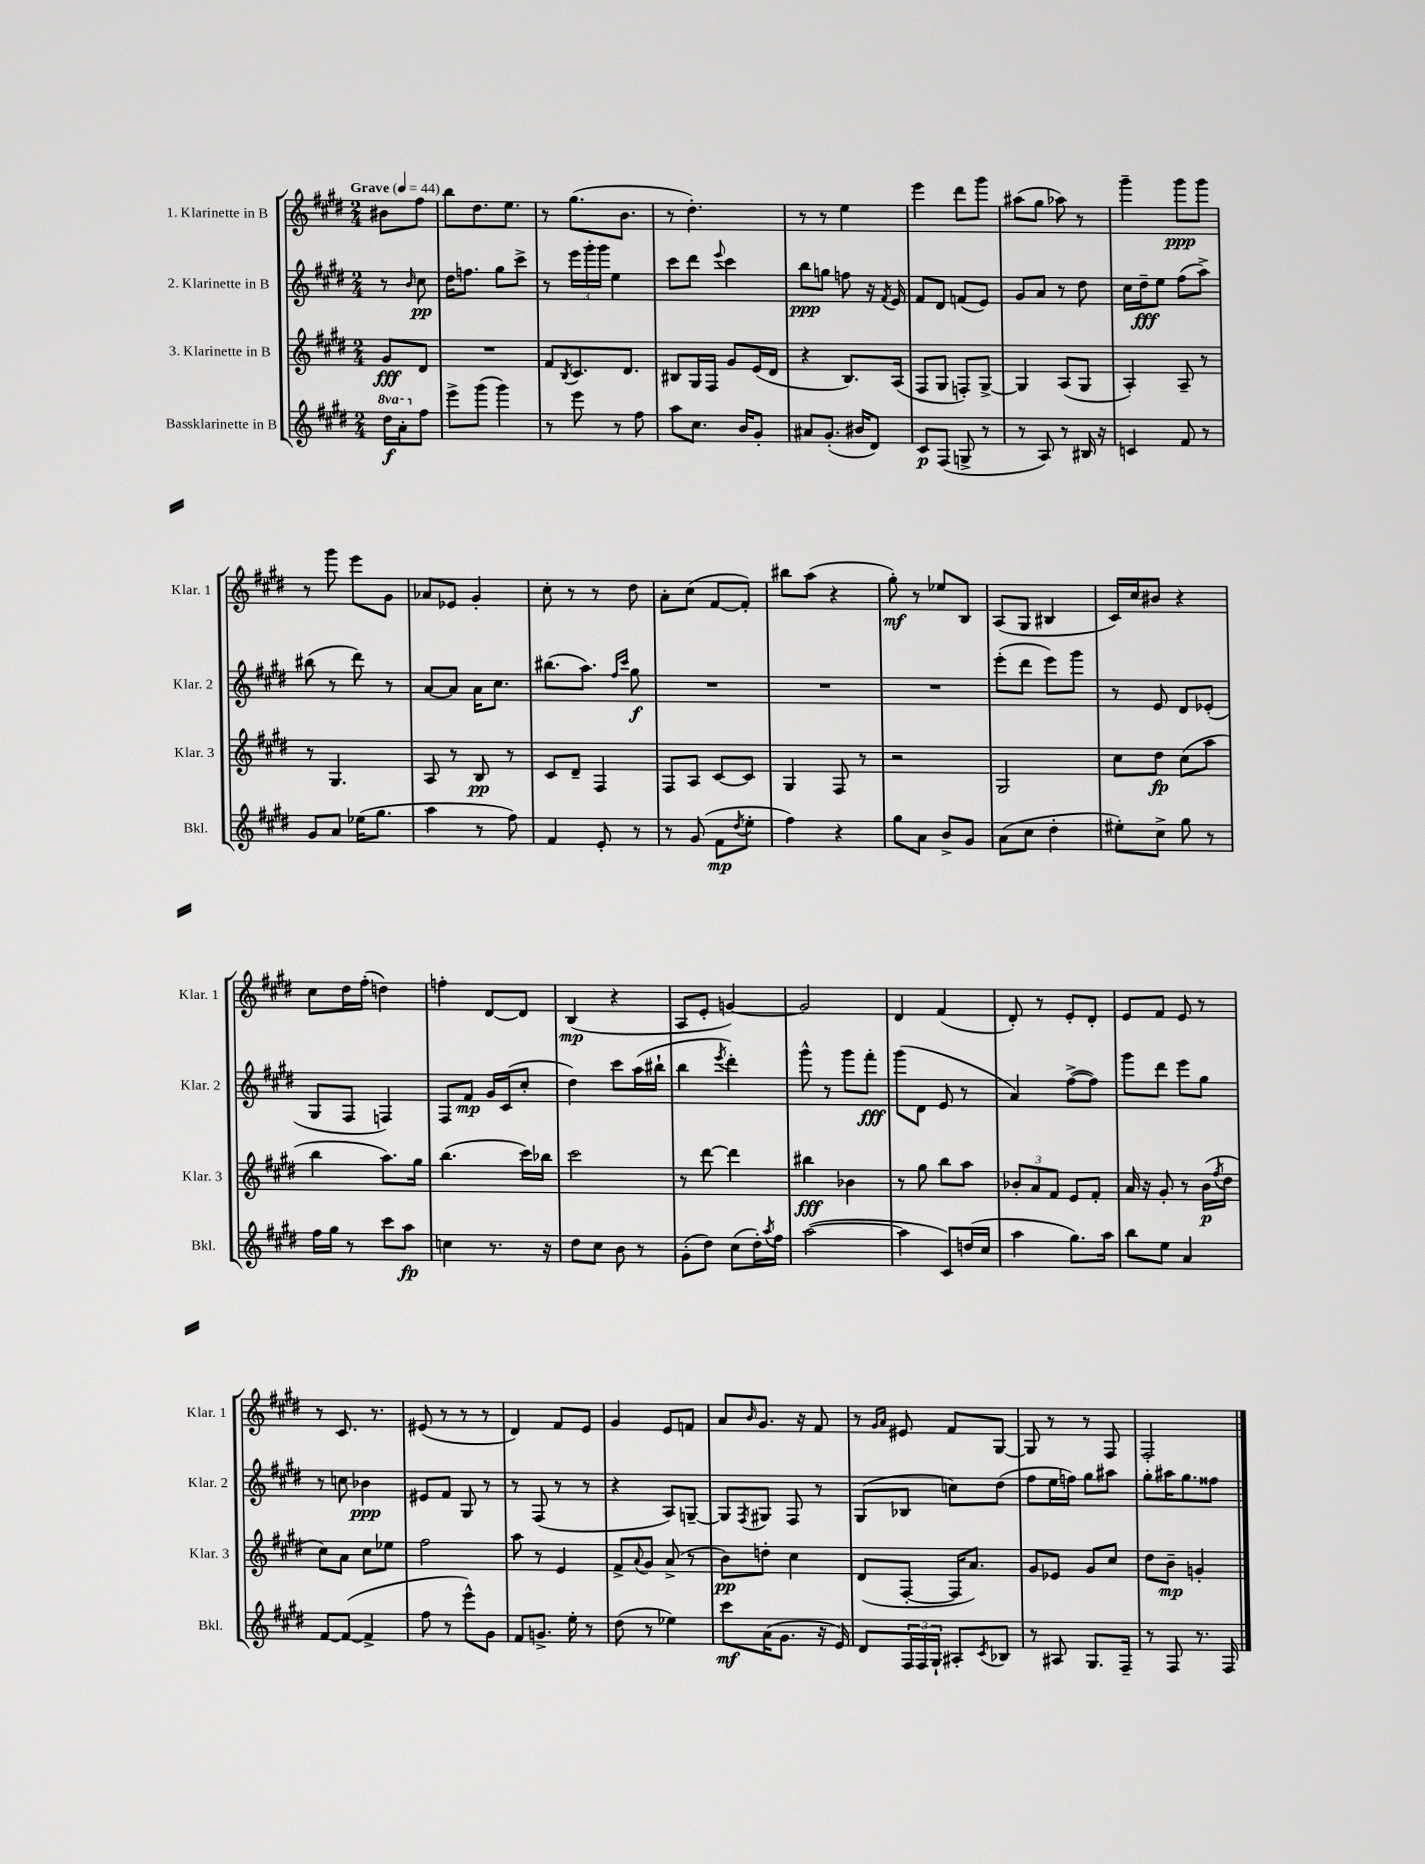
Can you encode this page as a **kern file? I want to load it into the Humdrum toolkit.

**kern	**dynam	**kern	**dynam	**kern	**dynam	**kern	**dynam
*part4	*part4	*part3	*part3	*part2	*part2	*part1	*part1
*staff4	*staff4	*staff3	*staff3	*staff2	*staff2	*staff1	*staff1
*I"Bassklarinette in B	*	*I"3. Klarinette in B	*	*I"2. Klarinette in B	*	*I"1. Klarinette in B	*
*I'Bkl.	*	*I'Klar. 3	*	*I'Klar. 2	*	*I'Klar. 1	*
*clefG2	*	*clefG2	*	*clefG2	*	*clefG2	*
*k[f#c#g#d#]	*	*k[f#c#g#d#]	*	*k[f#c#g#d#]	*	*k[f#c#g#d#]	*
*M2/4	*	*M2/4	*	*M2/4	*	*M2/4	*
*MM44	*	*MM44	*	*MM44	*	*MM44	*
*8va	*	*	*	*	*	*	*
=	=	=	=	=	=	=	=
!	!	!	!	!	!	!LO:TX:a:B:t=Grave	!
16ddd#\LL	f	8g#/L	fff	8r	.	8b#X\L	.
16aa'\J	.	.	.	.	.	.	.
.	.	.	.	16qqb/	.	.	.
*X8va	*	*	*	*	*	*	*
8ff#\J	.	8d#/J	.	8cc#\	pp	8ff#\J	.
=1	=1	=1	=1	=1	=1	=1	=1
8eee^\L	.	2r	.	16dd#\KL	.	8bb\L	.
.	.	.	.	8.ffn\J	.	.	.
(8ggg#\J	.	.	.	.	.	8.dd#\	.
4ggg#\)	.	.	.	8gg#\L	.	.	.
.	.	.	.	.	.	8.ee\J	.
.	.	.	.	8ccc#^\J	.	.	.
=2	=2	=2	=2	=2	=2	=2	=2
8r	.	8f#/L	.	8r	.	8r	.
.	.	8qB/	.	.	.	.	.
8eee\	.	8.c#/	.	24eee\LL	.	(8.gg#\L	.
.	.	.	.	24ggg#'\	.	.	.
.	.	.	.	24ggg#\JJ	.	.	.
8r	.	.	.	4ee\	.	.	.
.	.	8.d#/J	.	.	.	8.b\J	.
8ff#\	.	.	.	.	.	.	.
=3	=3	=3	=3	=3	=3	=3	=3
8aa\L	.	8B#X/L	.	8ccc#\L	.	8r	.
8.cc#\J	.	16G#/L	.	8ddd#\J	.	4.dd#'\)	.
.	.	16F#/JJ	.	.	.	.	.
.	.	.	.	8qqeee/	.	.	.
.	.	8g#/L	.	4ccc#\	.	.	.
16b/KL	.	.	.	.	.	.	.
8g#'/J	.	(16e/L	.	.	.	.	.
.	.	16d#/JJ	.	.	.	.	.
=4	=4	=4	=4	=4	=4	=4	=4
8a#X/L	.	4r	.	8bb\L	ppp	8r	.
(8.g#'/J	.	.	.	8ggn\J	.	8r	.
.	.	8.B/L)	.	8ffn\	.	4ee\	.
16b#X/KL	.	.	.	.	.	.	.
8d#/J)	.	.	.	16r	.	.	.
.	.	.	.	8qf#/	.	.	.
.	.	(16A/Jk	.	16e/	.	.	.
=5	=5	=5	=5	=5	=5	=5	=5
8c#/L	p	8F#/L	.	8f#/L	.	4eee\	.
(8F#/J	.	8G#/J	.	8d#/J	.	.	.
8Gn^/	.	8Fn'/L)	.	(8fn/L	.	8ddd#\L	.
8r	.	[8G#^/J	.	8e/J)	.	8ggg#\J	.
=6	=6	=6	=6	=6	=6	=6	=6
8r	.	4G#/]	.	8g#/L	.	(8aa#X\L	.
8A/)	.	.	.	8a/J	.	8gg#\J	.
8r	.	(8A/L	.	8r	.	8aa-X\)	.
16B#X/	.	8G#/J	.	8dd#\	.	8r	.
16r	.	.	.	.	.	.	.
=7	=7	=7	=7	=7	=7	=7	=7
4cn/	.	4A'/)	.	16cc#\LL	.	4ggg#~\	.
.	.	.	.	16dd#~\J	fff	.	.
.	.	.	.	8ee\J	.	.	.
8f#/	.	8A~/	.	(8ff#\L	.	8ggg#\L	ppp
8r	.	8r	.	8aa^\J)	.	8ggg#\J	.
!!LO:LB:g=z
=8	=8	=8	=8	=8	=8	=8	=8
8g#/L	.	8r	.	(8bb#X\	.	8r	.
8a/J	.	4.G#/	.	8r	.	8ggg#\	.
(16ee-X\KL	.	.	.	8ddd#\)	.	8eee\L	.
8.gg#\J	.	.	.	.	.	.	.
.	.	.	.	8r	.	8g#\J	.
=9	=9	=9	=9	=9	=9	=9	=9
4aa\	.	8A/	.	[8a/L	.	8a-X/L	.
.	.	8r	.	8a/J]	.	8e-X/J	.
8r	.	8B/	pp	16a\KL	.	4g#'/	.
.	.	.	.	8.cc#\J	.	.	.
8ff#\)	.	8r	.	.	.	.	.
=10	=10	=10	=10	=10	=10	=10	=10
4f#/	.	8c#/L	.	(8.bb#X\L	.	8cc#'\	.
.	.	8d#~/J	.	.	.	8r	.
.	.	.	.	8.aa\J)	.	.	.
8e'/	.	4F#/	.	.	.	8r	.
.	.	.	.	16qqff#/LL	.	.	.
.	.	.	.	16qqccc#/JJ	.	.	.
8r	.	.	.	8gg#\	f	8dd#\	.
=11	=11	=11	=11	=11	=11	=11	=11
8r	.	8F#/L	.	2r	.	8a'\L	.
(8g#/	.	8A/J	.	.	.	(8cc#\J	.
8f#\L	mp	[8c#/L	.	.	.	[8f#/L	.
8qdd#/	.	.	.	.	.	.	.
8ee'\J	.	8c#/J]	.	.	.	8f#'/J])	.
=12	=12	=12	=12	=12	=12	=12	=12
4ff#\)	.	4G#/	.	2r	.	8bb#X\L	.
.	.	.	.	.	.	(8aa\J	.
4r	.	8F#/	.	.	.	4r	.
.	.	8r	.	.	.	.	.
=13	=13	=13	=13	=13	=13	=13	=13
8gg#\L	.	2r	.	2r	.	8gg#'\)	mf
8a\J	.	.	.	.	.	8r	.
8b^/L	.	.	.	.	.	8ee-X/L	.
8g#/J	.	.	.	.	.	8B/J	.
=14	=14	=14	=14	=14	=14	=14	=14
(8a\L	.	2G#/	.	(8eee'\L	.	(8A/L	.
8cc#\J	.	.	.	8ddd#\J	.	8G#/J	.
4dd#'\	.	.	.	8eee\L)	.	4B#X/	.
.	.	.	.	8ggg#\J	.	.	.
=15	=15	=15	=15	=15	=15	=15	=15
8ee#X'\L)	.	8cc#\L	.	8r	.	16c#/LL)	.
.	.	.	.	.	.	16cc#/J	.
8cc#^\J	.	8dd#\J	fp	8e/	.	8b#X/J	.
8gg#\	.	(8cc#\L	.	8d#/L	.	4r	.
8r	.	8aa\J	.	(8e-X'/J	.	.	.
!!LO:LB:g=z
=16	=16	=16	=16	=16	=16	=16	=16
16ff#\LL	.	4bb\	.	8G#/L	.	8cc#\L	.
16gg#\JJ	.	.	.	.	.	.	.
8r	.	.	.	8F#/J	.	16dd#\L	.
.	.	.	.	.	.	(16ff#'\JJ	.
8ccc#\L	.	8.aa\L)	.	4Fn/)	.	4ddn\)	.
8aa\J	fp	.	.	.	.	.	.
.	.	16gg#\Jk	.	.	.	.	.
=17	=17	=17	=17	=17	=17	=17	=17
4ccn\	.	(4.bb\	.	8F#/L	.	4ffn'\	.
.	.	.	.	8f#/J	mp	.	.
8.r	.	.	.	16g#/LL	.	[8d#/L	.
.	.	.	.	(16c#/J	.	.	.
.	.	16ccc#\LL)	.	8cc#'/J	.	8d#/J]	.
16r	.	16bb-X\JJ	.	.	.	.	.
=18	=18	=18	=18	=18	=18	=18	=18
8dd#\L	.	2ccc#\	.	4dd#\)	.	(4B/	mp
8cc#\J	.	.	.	.	.	.	.
8b\	.	.	.	8ccc#\L	.	4r	.
8r	.	.	.	(16aa\L	.	.	.
.	.	.	.	16bb#X`\JJ	.	.	.
=19	=19	=19	=19	=19	=19	=19	=19
(8g#'\L	.	8r	.	4bb\	.	8A/L	.
8dd#\J)	.	[8ddd#\	.	.	.	8e'/J	.
.	.	.	.	8qeee/	.	.	.
(8cc#\L	.	4ddd#\]	.	4ddd#'\)	.	[4gn/)	.
16dd#'\L)	.	.	.	.	.	.	.
8qaa/	.	.	.	.	.	.	.
16ff#\JJ	.	.	.	.	.	.	.
=20	=20	=20	=20	=20	=20	=20	=20
([2aa\	.	4bb#X\	fff	8ggg#^^\	.	2g/]	.
.	.	.	.	8r	.	.	.
.	.	4b-X\	.	8ggg#\L	.	.	.
.	.	.	.	8fff#'\J	fff	.	.
=21	=21	=21	=21	=21	=21	=21	=21
4aa\]	.	8r	.	(8ggg#\L	.	4d#/	.
.	.	8gg#\	.	8d#\J	.	.	.
8c#/L)	.	8bb\L	.	8e/	.	(4f#/	.
(16ddn/L	.	8aa\J	.	8r	.	.	.
16cc#/JJ	.	.	.	.	.	.	.
=22	=22	=22	=22	=22	=22	=22	=22
4aa\	.	12b-X'/L	.	4a/)	.	8d#'/)	.
.	.	12a/	.	.	.	.	.
.	.	.	.	.	.	8r	.
.	.	12f#/J	.	.	.	.	.
8.gg#\L)	.	8e/L	.	([8ff#^\L	.	8e'/L	.
.	.	8f#'/J	.	8ff#\J])	.	8d#'/J	.
16aa\Jk	.	.	.	.	.	.	.
=23	=23	=23	=23	=23	=23	=23	=23
8bb\L	.	16a/	.	8ggg#\L	.	8e/L	.
.	.	16r	.	.	.	.	.
8ee\J	.	8g#'/	.	8ddd#\J	.	8f#/J	.
4a/	.	8r	.	8eee\L	.	8e/	.
.	.	(16b\LL	p	8gg#\J	.	8r	.
.	.	8qff#/	.	.	.	.	.
.	.	16dd#\JJ	.	.	.	.	.
!!LO:LB:g=z
=24	=24	=24	=24	=24	=24	=24	=24
[8f#/L	.	8cc#\L)	.	8r	.	8r	.
(8f#/J_	.	8a\J	.	8ccn\	.	8.c#/	.
4f#^/]	.	8cc#\L	.	4b-X\	ppp	.	.
.	.	.	.	.	.	8.r	.
.	.	8ee-X\J	.	.	.	.	.
=25	=25	=25	=25	=25	=25	=25	=25
8ff#\	.	2ff#\	.	8e#X/L	.	(8e#X/	.
8r	.	.	.	8f#/J	.	8r	.
8eee^^\L)	.	.	.	8G#/	.	8r	.
8g#\J	.	.	.	8r	.	8r	.
=26	=26	=26	=26	=26	=26	=26	=26
8f#/L	.	8aa\	.	8r	.	4d#/)	.
8.gn^/J	.	8r	.	(8F#/	.	.	.
.	.	4e/	.	8r	.	8f#/L	.
16ee'\	.	.	.	.	.	.	.
8r	.	.	.	8r	.	8e/J	.
=27	=27	=27	=27	=27	=27	=27	=27
(8dd#\	.	8f#^/L	.	4r	.	4g#/	.
.	.	8qqa/	.	.	.	.	.
8r	.	8g#/J	.	.	.	.	.
4ee-X\)	.	(8a^/	.	8A/L)	.	8e/L	.
.	.	8r	.	[8Gn~/J	.	8fn/J	.
=28	=28	=28	=28	=28	=28	=28	=28
8ccc#\L	mf	8b\L)	pp	8G/L]	.	8a/L	.
.	.	.	.	8qF#/	.	16qqb/	.
(16a\K	.	8ddn'\J	.	8G#X/J	.	8.g#/J	.
8.g#\J	.	.	.	.	.	.	.
.	.	4cc#\	.	8F#/	.	.	.
.	.	.	.	.	.	16r	.
16r	.	.	.	8r	.	8f#/	.
16e/)	.	.	.	.	.	.	.
=29	=29	=29	=29	=29	=29	=29	=29
8d#/L	.	(8d#/L	.	(8G#/L	.	8r	.
.	.	.	.	.	.	16qqg#/LL	.
.	.	.	.	.	.	16qqa/JJ	.
24F#/L	.	[8F#'/J	.	8B-X/J	.	8e#X/	.
24F#/	.	.	.	.	.	.	.
24G#`/JJ	.	.	.	.	.	.	.
8A#X'/L	.	16F#/KL]	.	8ccn\L)	.	8f#/L	.
.	.	8.a/J)	.	.	.	.	.
8qc#/	.	.	.	.	.	.	.
8B-X/J	.	.	.	(8dd#\J	.	[8G#/J	.
=30	=30	=30	=30	=30	=30	=30	=30
8r	.	8g#/L	.	8ff#\L	.	8G#/]	.
8A#X/	.	8e-X/J	.	16ee\L	.	8r	.
.	.	.	.	16ffn\JJ)	.	.	.
8.G#/L	.	8g#/L	.	8gg#\L	.	8r	.
.	.	8cc#/J	.	8aa#X\J	.	8F#/	.
16F#~/Jk	.	.	.	.	.	.	.
=31	=31	=31	=31	=31	=31	=31	=31
8r	.	8dd#\L	.	8gg#'\L	.	2F#'/	.
8F#/	.	8b~\J	mp	16aa#X\K	.	.	.
.	.	.	.	8.gg#\	.	.	.
8.r	.	4gn'/	.	.	.	.	.
.	.	.	.	8ff##X\J	.	.	.
16F#/	.	.	.	.	.	.	.
==	==	==	==	==	==	==	==
*-	*-	*-	*-	*-	*-	*-	*-
